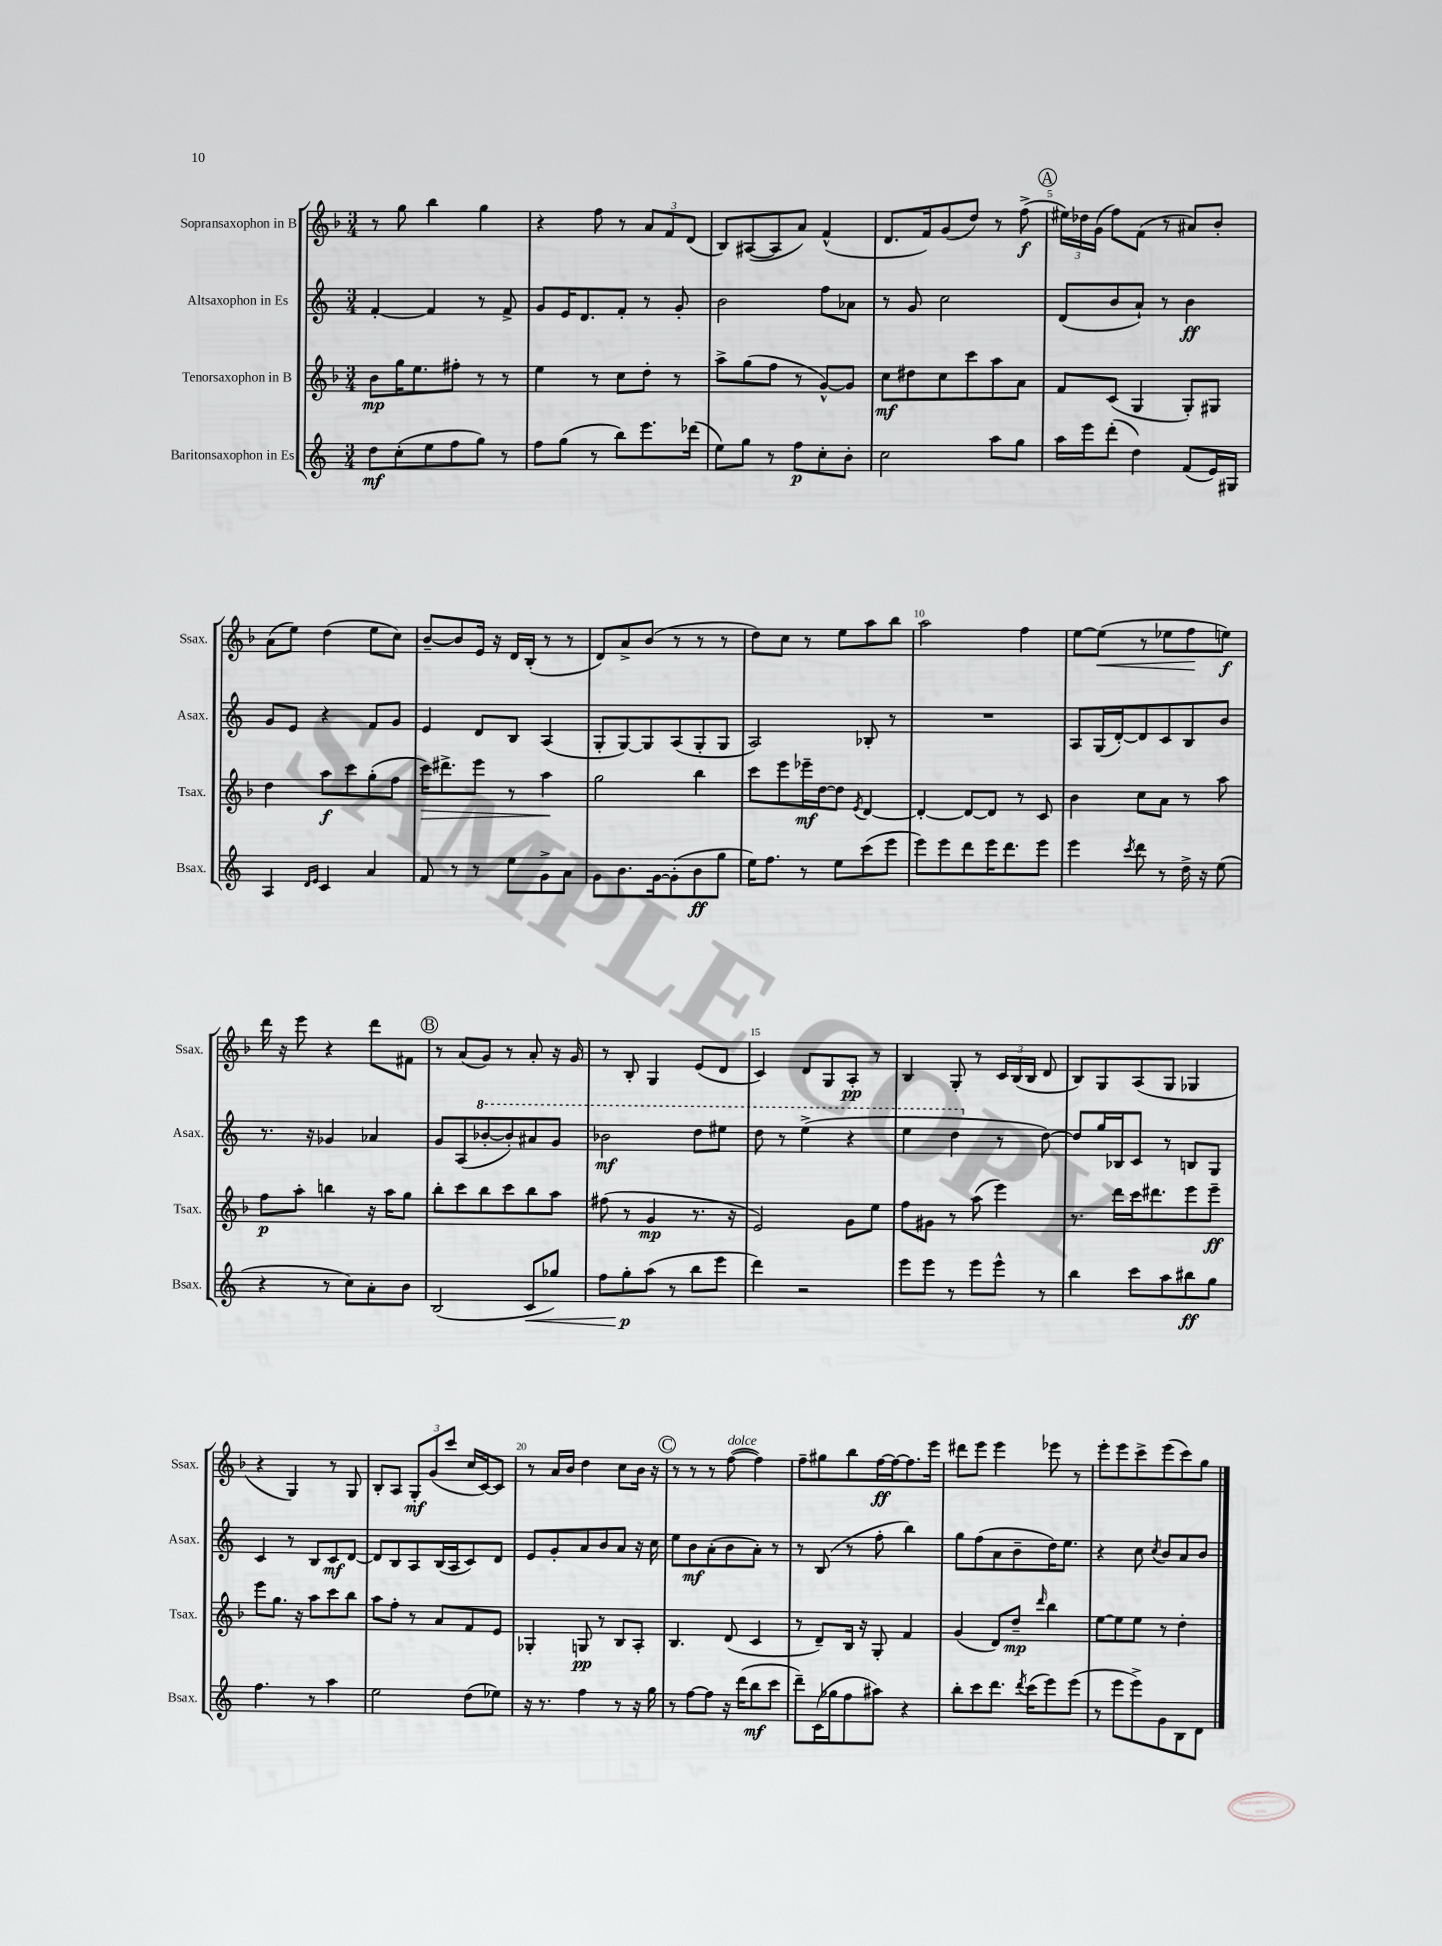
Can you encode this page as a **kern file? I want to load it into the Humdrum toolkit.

**kern	**dynam	**kern	**dynam	**kern	**dynam	**kern	**dynam
*part4	*part4	*part3	*part3	*part2	*part2	*part1	*part1
*staff4	*staff4	*staff3	*staff3	*staff2	*staff2	*staff1	*staff1
*I"Baritonsaxophon in Es	*	*I"Tenorsaxophon in B	*	*I"Altsaxophon in Es	*	*I"Sopransaxophon in B	*
*I'Bsax.	*	*I'Tsax.	*	*I'Asax.	*	*I'Ssax.	*
*clefG2	*	*clefG2	*	*clefG2	*	*clefG2	*
*k[]	*	*k[b-]	*	*k[]	*	*k[b-]	*
*M3/4	*	*M3/4	*	*M3/4	*	*M3/4	*
=1	=1	=1	=1	=1	=1	=1	=1
8dd\L	mf	8b-\L	mp	[4f'/	.	8r	.
(8cc'\	.	16gg\K	.	.	.	8gg\	.
.	.	8.ee\	.	.	.	.	.
8ee\	.	.	.	4f/]	.	4bb-\	.
8ff\	.	8ff#X'\J	.	.	.	.	.
8gg\J)	.	8r	.	8r	.	4gg\	.
8r	.	8r	.	8f^/	.	.	.
=2	=2	=2	=2	=2	=2	=2	=2
8ff\L	.	4ee\	.	8g/L	.	4r	.
(8gg\J	.	.	.	16e/K	.	.	.
.	.	.	.	8.d/	.	.	.
8r	.	8r	.	.	.	8ff\	.
8bb\L)	.	8cc\L	.	8f'/J	.	8r	.
8.eee\	.	8dd'\J	.	8r	.	12a/L	.
.	.	.	.	.	.	12f/	.
.	.	8r	.	8g'/	.	.	.
.	.	.	.	.	.	(12d/J	.
(16ddd-X\Jk	.	.	.	.	.	.	.
=3	=3	=3	=3	=3	=3	=3	=3
8ee\L)	.	8aa^\L	.	2b\	.	8B-/L)	.
8gg\J	.	(8gg\	.	.	.	([8A#X/	.
8r	.	8ff\J	.	.	.	8A#/]	.
8ff\L	p	8r	.	.	.	8a/J)	.
8cc'\	.	[8g^^/L)	.	8ff\L	.	(4f^^/	.
8b'\J	.	8g/J]	.	8a-X\J	.	.	.
=4	=4	=4	=4	=4	=4	=4	=4
2cc\	.	8cc\L	mf	8r	.	8.d/L	.
.	.	8dd#X\	.	8g/	.	.	.
.	.	.	.	.	.	16f/k)	.
.	.	8cc\	.	2cc\	.	(8g/	.
.	.	8ccc\	.	.	.	8dd/J)	.
8aa\L	.	8aa\	.	.	.	8r	.
8gg\J	.	8a\J	.	.	.	(8ff^\	f
!!LO:REH:place=s1:t=A
=5	=5	=5	=5	=5	=5	=5	=5
16aa\LL	.	8f/L	.	(8d/L	.	24ee#X\LL)	.
.	.	.	.	.	.	24dd-X\	.
16eee\J	.	.	.	.	.	.	.
.	.	.	.	.	.	(24g\JJ	.
(8ddd'\J	.	(8c/J	.	8b/	.	8ff\L)	.
4dd\)	.	4G/	.	8a`/J)	.	(8f\J	.
.	.	.	.	8r	.	8r	.
(8f/L	.	8G'/L)	.	4b\	ff	8a#X/L)	.
16e/L)	.	8G#X/J	.	.	.	8b-'/J	.
16G#X/JJ	.	.	.	.	.	.	.
!!LO:LB:g=z
=6	=6	=6	=6	=6	=6	=6	=6
4A/	.	4dd\	.	8g/L	.	(8a\L	.
.	.	.	.	8e/J	.	8ee\J)	.
16qqd/LL	.	.	.	.	.	.	.
16qqe/JJ	.	.	.	.	.	.	.
4c/	.	8aa\L	f	4r	.	(4dd\	.
.	.	8ccc\	.	.	.	.	.
4a/	.	(8gg'\	.	8f/L	.	8ee\L	.
.	.	8ff\J	.	8g/J	.	8cc\J)	.
=7	=7	=7	=7	=7	=7	=7	=7
!	!	!	!LO:HP:b	!	!	!	!
8f/	.	16ccc\KL)	>	4e/	.	[8b-~/L	.
.	.	8.ddd#X^\	.	.	.	.	.
8r	.	.	.	.	.	8b-/]	.
8r	.	8eee\J	.	8d/L	.	16e/Jk	.
.	.	.	.	.	.	16r	.
8ee\L	.	8r	.	8B/J	.	16d/LL	.
.	.	.	.	.	.	(16B-'/JJ	.
8g^\	.	4aa\	.	(4A/	.	8r	.
8a\J	.	.	.	.	.	8r	.
.	.	.	]	.	.	.	.
=8	=8	=8	=8	=8	=8	=8	=8
8g\L	.	2gg\	.	8G'/L	.	8d/L)	.
8.b\	.	.	.	[8G/)	.	8a^/	.
.	.	.	.	8G/]	.	(8b-/J	.
[16g\k	.	.	.	.	.	.	.
(8g'\]	.	.	.	(8A/	.	8r	.
8b\	ff	4bb-\	.	8G'/	.	8r	.
8gg\J	.	.	.	8G/J	.	8r	.
=9	=9	=9	=9	=9	=9	=9	=9
16ee\KL)	.	8ccc\L	.	2A/)	.	8dd\L)	.
8.ff\J	.	.	.	.	.	.	.
.	.	8eee\	.	.	.	8cc\J	.
8r	.	16eee-X~\L	mf	.	.	8r	.
.	.	[16dd\J	.	.	.	.	.
8ee\L	.	8dd\J]	.	.	.	8ee\L	.
.	.	8qe/	.	.	.	.	.
(8ccc\	.	[4d/	.	8B-X'/	.	8aa\	.
8eee\J	.	.	.	8r	.	8bb-\J	.
=10	=10	=10	=10	=10	=10	=10	=10
8eee\L)	.	4d'/_	.	2.r	.	2aa\	.
8eee\	.	.	.	.	.	.	.
8ddd\	.	8d/L_	.	.	.	.	.
16eee\K	.	8d/J]	.	.	.	.	.
8.ddd\	.	.	.	.	.	.	.
.	.	8r	.	.	.	4ff\	.
8eee\J	.	8c/	.	.	.	.	.
=11	=11	=11	=11	=11	=11	=11	=11
4eee\	.	4b-\	.	8A/L	.	[8ee\L	.
!	!	!	!	!	!	!	!LO:HP:b
.	.	.	.	(16G/L	.	(8ee\J]	<
.	.	.	.	[16d'/J)	.	.	.
8qccc/	.	.	.	.	.	.	.
8ddd\	.	8cc\L	.	8d/]	.	8r	.
8r	.	8a\J	.	8c/	.	8ee-X\L	.
16dd^\	.	8r	.	8B/	.	8ff\	.
16r	.	.	.	.	.	.	.
(8ee\	.	8aa\	.	8b/J	.	8een\J)	[ f
!!LO:LB:g=z
=12	=12	=12	=12	=12	=12	=12	=12
4r	.	8ff\L	p	8.r	.	16ddd\	.
.	.	.	.	.	.	16r	.
.	.	8aa'\J	.	.	.	8eee\	.
.	.	.	.	16r	.	.	.
8r	.	4bbn\	.	4g-X/	.	4r	.
8cc\L)	.	.	.	.	.	.	.
8a'\	.	16r	.	4a-X/	.	8ddd\L	.
.	.	16aa\KL	.	.	.	.	.
8b\J	.	8gg\J	.	.	.	8f#X\J	.
!!LO:REH:place=s1:t=B
=13	=13	=13	=13	=13	=13	=13	=13
(2B/	.	8bb-'\L	.	8g/L	.	8r	.
.	.	8ccc\	.	(8A/	.	(8a/L	.
*	*	*	*	*8va	*	*	*
.	.	8bb-\	.	[8bb-X'/	.	8g/J)	.
.	.	8ccc\	.	8bb-'/])	.	8r	.
!	!LO:HP:b	!	!	!	!	!	!
8c/L	<	8bb-\	.	8aa#X/	.	8a'/	.
8gg-X/J)	.	8aa\J	.	8gg/J	.	16r	.
.	.	.	.	.	.	16g/	.
=14	=14	=14	=14	=14	=14	=14	=14
8ff\L	.	(8ff#X\	.	2bb-X\	mf	8r	.
8gg'\	p	8r	.	.	.	8B-'/	.
(8aa\J	[	4g/	mp	.	.	4G/	.
8r	.	.	.	.	.	.	.
8bb\L	.	8.r	.	8ddd\L	.	(8e/L	.
8eee\J	.	.	.	8eee#X\J	.	8d/J	.
.	.	16r	.	.	.	.	.
=15	=15	=15	=15	=15	=15	=15	=15
4ddd\)	.	2e/)	.	8ddd\	.	4c/)	.
.	.	.	.	8r	.	.	.
2r	.	.	.	(4eee^\	.	8d/L	.
.	.	.	.	.	.	8G/	.
.	.	8g\L	.	4r	.	8A'/J	pp
.	.	8ee\J	.	.	.	8r	.
=16	=16	=16	=16	=16	=16	=16	=16
8eee\L	.	8ff\L	.	4eee\	.	4B-/	.
8eee\J	.	8g#X\J	.	.	.	.	.
8r	.	8r	.	4ddd\	.	8G'/	.
8eee\L	.	(8aa\	.	.	.	8r	.
*	*	*	*	*X8va	*	*	*
8eee^^\J	.	4eee\)	.	8r	.	24c/LL	.
.	.	.	.	.	.	(24B-/	.
.	.	.	.	.	.	24B-/JJ	.
8r	.	.	.	[8dd\)	.	8d/	.
=17	=17	=17	=17	=17	=17	=17	=17
4bb\	.	8.r	.	8dd/L]	.	8B-/L)	.
.	.	.	.	16gg/L	.	8G/	.
.	.	16ddd\LL	.	16B-X/J	.	.	.
8ccc\L	.	16ccc\J	.	8c/J	.	(8A/	.
.	.	8.ddd#X\	.	.	.	.	.
8aa\	.	.	.	8r	.	8G/J	.
8bb#X\	ff	8eee\	.	8Bn/L	.	4G-X/	.
8gg\J	.	8eee~\J	ff	8G/J	.	.	.
!!LO:LB:g=z
=18	=18	=18	=18	=18	=18	=18	=18
4.ff\	.	8eee\L	.	4c/	.	4r	.
.	.	8.gg\J	.	.	.	.	.
.	.	.	.	8r	.	4G/)	.
.	.	16r	.	.	.	.	.
8r	.	8aa\L	.	8B/L	.	.	.
4aa\	.	8ccc\	.	8c/	mf	8r	.
.	.	8bb-\J	.	[8d/J	.	8G/	.
=19	=19	=19	=19	=19	=19	=19	=19
2ee\	.	8aa\L	.	8d/L]	.	8B-'/L	.
.	.	8ff'\J	.	8B/	.	8A/J	.
.	.	8r	.	8A/	.	12G'/L	mf
.	.	.	.	.	.	(12g/	.
.	.	8a/L	.	(16B/L	.	.	.
.	.	.	.	.	.	12ccc/J	.
.	.	.	.	16A/J	.	.	.
(8dd\L	.	8f/	.	8c/)	.	16cc/LL	.
.	.	.	.	.	.	[16c/J)	.
8ee-X\J)	.	8e/J	.	8d/J	.	8c/J]	.
=20	=20	=20	=20	=20	=20	=20	=20
16r	.	4G-X'/	.	8e/L	.	8r	.
8.r	.	.	.	.	.	.	.
.	.	.	.	8g'/	.	16a/LL	.
.	.	.	.	.	.	16b-/JJ	.
4ff\	.	8Gn/	pp	8a/	.	4dd\	.
.	.	8r	.	8b/	.	.	.
8r	.	8B-/L	.	8a/J	.	8cc\L	.
16r	.	8A'/J	.	16r	.	16b-\Jk	.
16gg\	.	.	.	16cc\	.	16r	.
!!LO:REH:place=s1:t=C
=21	=21	=21	=21	=21	=21	=21	=21
8r	.	4.B-/	.	8ee\L	.	8r	.
[8ff\L	.	.	.	8b\	mf	8r	.
8ff\J]	.	.	.	(8a'\	.	8r	.
!	!	!	!	!	!	!LO:TX:a:i:t=dolce	!
16r	.	(8d/	.	8b\	.	([8ff\	.
(16ddd\KL	.	.	.	.	.	.	.
8bb\	mf	4c/	.	8a'\J)	.	4ff\])	.
8ccc\J	.	.	.	8r	.	.	.
=22	=22	=22	=22	=22	=22	=22	=22
8ddd~\L)	.	8r	.	8r	.	8ff~\L	.
(16c\L	.	8d~/L)	.	(8B/	.	8gg#X\	.
16gg-X\J	.	.	.	.	.	.	.
8ff\	.	16B-/Jk	.	8r	.	8bb-\	.
.	.	16r	.	.	.	.	.
8aa#X\J)	.	8G'/	.	8ff'\	.	[16ff\L	ff
.	.	.	.	.	.	16ff\J_	.
4r	.	4f/	.	4bb\)	.	8.ff\]	.
.	.	.	.	.	.	16eee\Jk	.
=23	=23	=23	=23	=23	=23	=23	=23
8bb'\L	.	(4g/	.	8gg\L	.	8ddd#X\L	.
8ccc\	.	.	.	(8ff\	.	8eee\J	.
8.ddd\J	.	8d/L)	.	8a\	.	4eee\	.
.	.	8dd~/J	mp	8b~\	.	.	.
8qddd/	.	.	.	.	.	.	.
(16ccc\KL	.	.	.	.	.	.	.
.	.	16qqddd/	.	.	.	.	.
8eee\)	.	4bb-\	.	16dd\K)	.	8eee-X\	.
.	.	.	.	8.ee\J	.	.	.
(8eee\J	.	.	.	.	.	8r	.
=24	=24	=24	=24	=24	=24	=24	=24
8r	.	[8ee\L	.	4r	.	8eee'\L	.
8eee\L	.	8ee\]	.	.	.	8eee\	.
8eee^\)	.	8ee\J	.	8cc\	.	8ccc^\	.
.	.	.	.	8qcc/	.	.	.
8g\	.	8r	.	8b/L	.	(8eee\	.
8B\	.	4dd'\	.	8a/	.	8ccc\)	.
8d\J	.	.	.	8b/J	.	8gg\J	.
==	==	==	==	==	==	==	==
*-	*-	*-	*-	*-	*-	*-	*-
